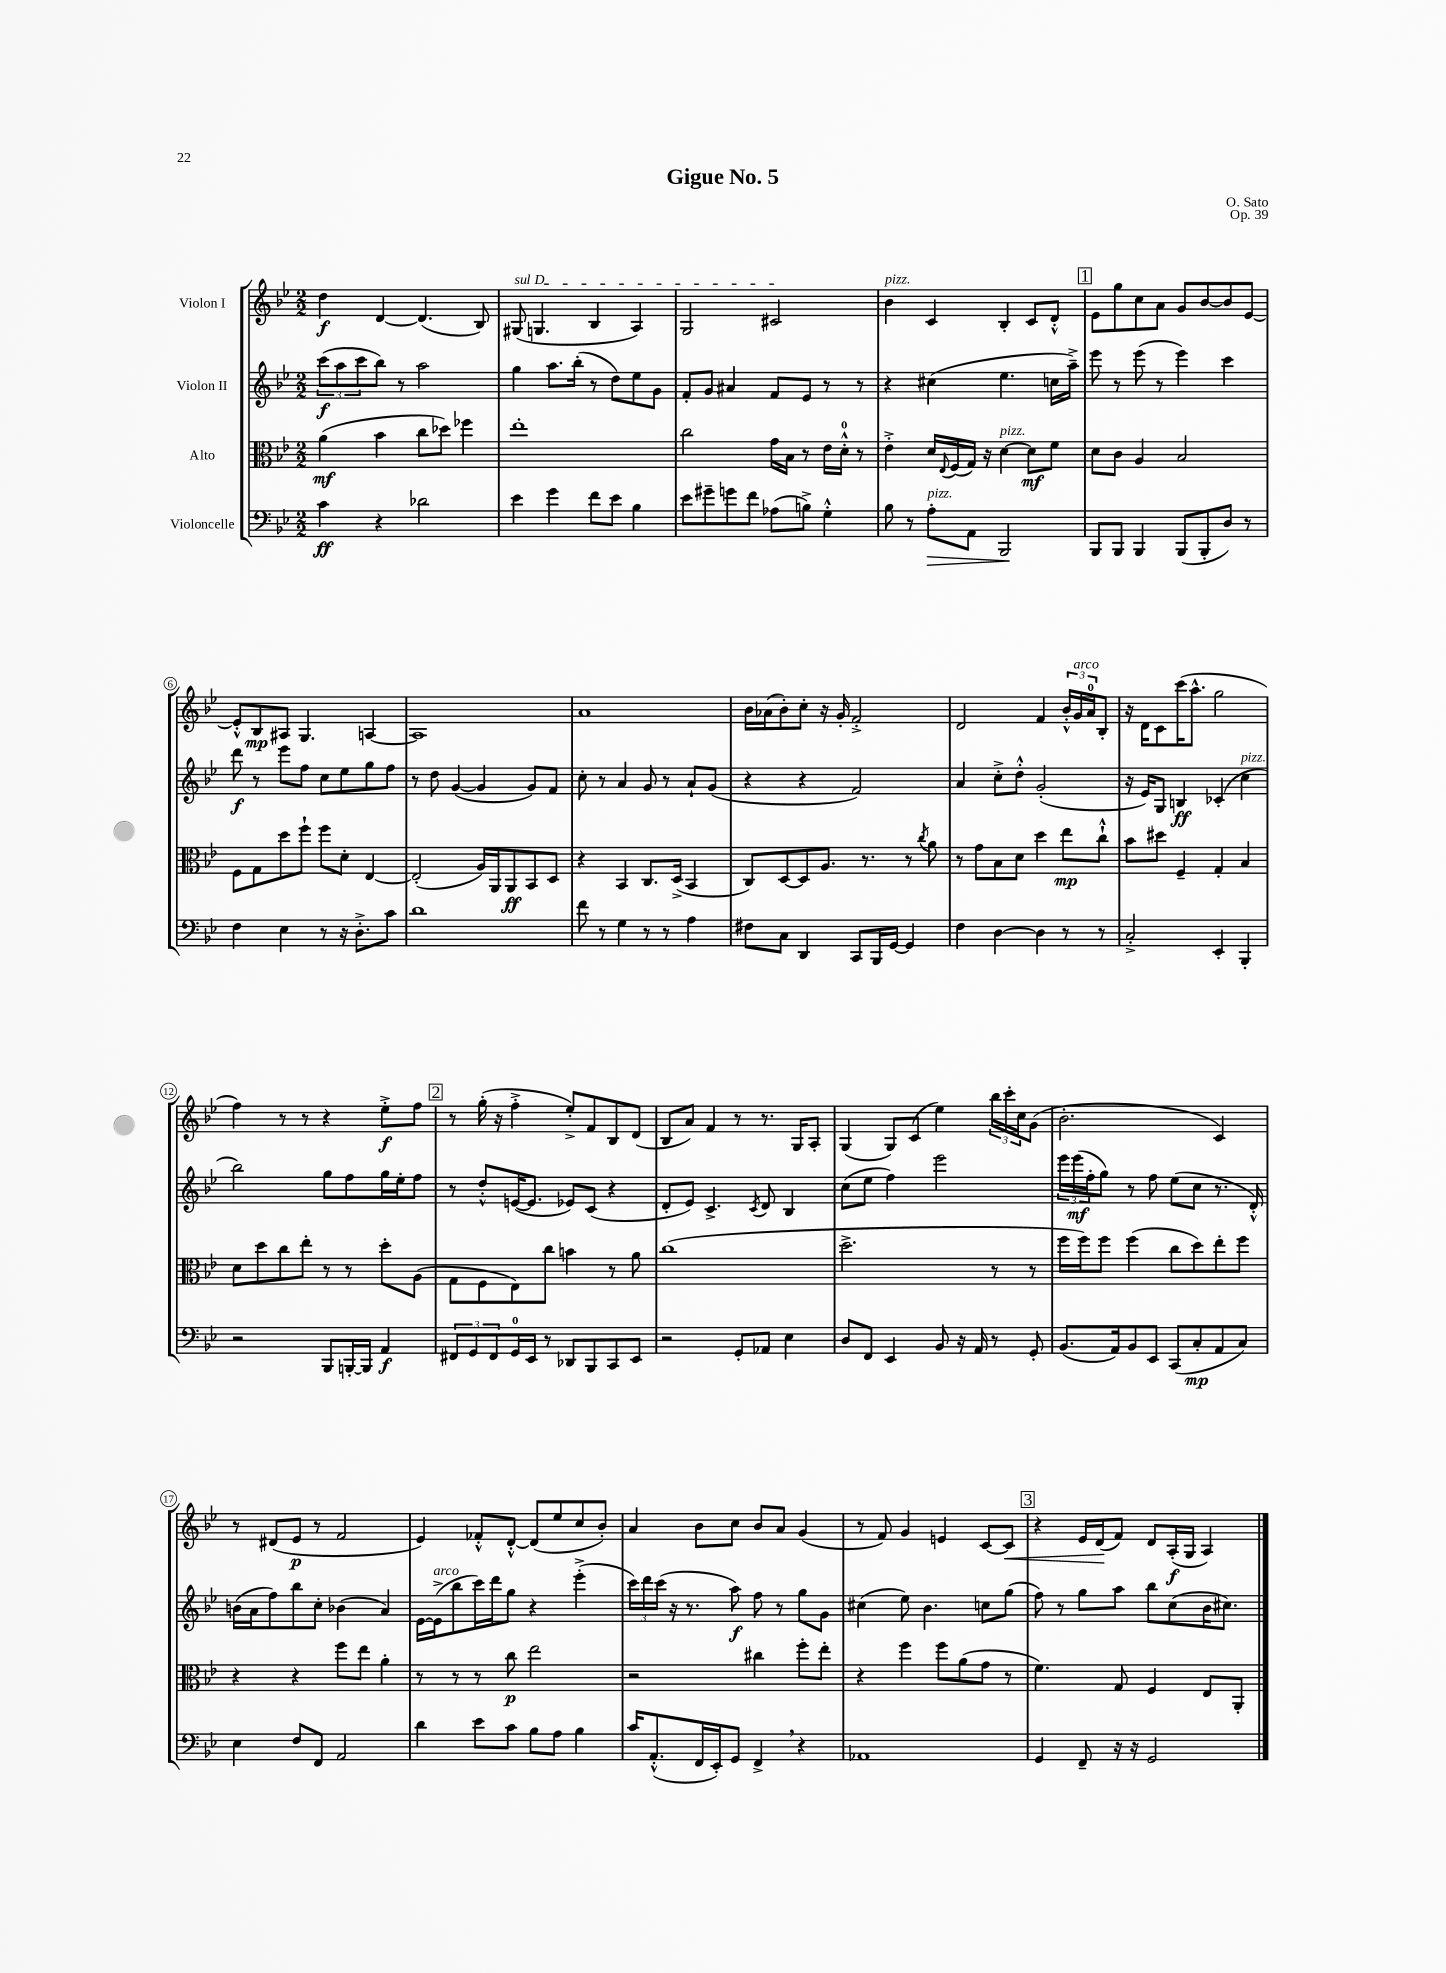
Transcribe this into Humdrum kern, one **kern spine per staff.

**kern	**dynam	**kern	**dynam	**kern	**dynam	**kern	**dynam
*part4	*part4	*part3	*part3	*part2	*part2	*part1	*part1
*staff4	*staff4	*staff3	*staff3	*staff2	*staff2	*staff1	*staff1
*I"Violoncelle	*	*I"Alto	*	*I"Violon II	*	*I"Violon I	*
*clefF4	*	*clefC3	*	*clefG2	*	*clefG2	*
*k[b-e-]	*	*k[b-e-]	*	*k[b-e-]	*	*k[b-e-]	*
*M2/2	*	*M2/2	*	*M2/2	*	*M2/2	*
=1	=1	=1	=1	=1	=1	=1	=1
4c\	ff	(4a\	mf	(12ccc\L	f	4dd\	f
.	.	.	.	12aa\	.	.	.
.	.	.	.	12ccc\	.	.	.
4r	.	4b-\	.	8bb-\J)	.	[4d/	.
.	.	.	.	8r	.	.	.
2d-X\	.	8cc\L	.	2aa\	.	(4.d/]	.
.	.	8dd-X\J)	.	.	.	.	.
.	.	4ff-X\	.	.	.	.	.
.	.	.	.	.	.	8B-/)	.
=2	=2	=2	=2	=2	=2	=2	=2
!	!	!	!	!	!	!LO:TX:a:i:t=sul D	!
4e-\	.	1ee-'	.	4gg\	.	(8G#X/	.
.	.	.	.	.	.	4.Gn/	.
4g\	.	.	.	8.aa\L	.	.	.
.	.	.	.	(16bb-'\Jk	.	.	.
8f\L	.	.	.	8r	.	4B-/	.
8e-\J	.	.	.	8dd\L)	.	.	.
4B-\	.	.	.	8ee-\	.	4A/)	.
.	.	.	.	8g\J	.	.	.
=3	=3	=3	=3	=3	=3	=3	=3
8e-\L	.	2cc\	.	8f'/L	.	2G/	.
8g#X~\	.	.	.	8g/J	.	.	.
8gn\	.	.	.	4a#X/	.	.	.
8f\J	.	.	.	.	.	.	.
(8A-X\L	.	16g\LL	.	8f/L	.	2c#X/	.
.	.	16B-\JJ	.	.	.	.	.
8Bn^\J)	.	8r	.	8e-/J	.	.	.
4G'^^\	.	16e-\LL	.	8r	.	.	.
.	.	16d'^^\JJ	.	.	.	.	.
.	.	8r	.	8r	.	.	.
=4	=4	=4	=4	=4	=4	=4	=4
!	!	!	!	!	!	!LO:TX:a:i:t=pizz.	!
8B-\	.	4e-'^\	.	4r	.	4b-\	.
8r	.	.	.	.	.	.	.
!LO:TX:a:i:t=pizz.	!	!	!	!	!	!	!
!	!LO:HP:b	!	!	!	!	!	!
8A'\L	>	16d/LL	.	(4cc#X\	.	4c/	.
.	.	8qqE-/	.	.	.	.	.
.	.	(16F/	.	.	.	.	.
8AA\J	.	16G/JJ)	.	.	.	.	.
.	.	16r	.	.	.	.	.
!	!	!LO:TX:a:i:t=pizz.	!	!	!	!	!
2BBB-/	.	[4d\	.	4.ee-\	.	4B-'/	.
.	.	8d\L]	mf	.	.	8c/L	.
.	.	8f\J	.	16ccn\LL	.	8d'^^/J	.
.	.	.	.	16aa~^\JJ)	.	.	.
.	]	.	.	.	.	.	.
!!LO:REH:place=s1:t=1
=5	=5	=5	=5	=5	=5	=5	=5
8BBB-/L	.	8d\L	.	8eee-\	.	8e-\L	.
8BBB-/J	.	8c\J	.	8r	.	8gg\	.
4BBB-/	.	4A/	.	(8eee-\	.	8cc\	.
.	.	.	.	8r	.	8a\J	.
(8BBB-/L	.	2B-/	.	4eee-\)	.	8g/L	.
8BBB-'/	.	.	.	.	.	[8b-/	.
8D/J)	.	.	.	4ccc\	.	8b-/]	.
8r	.	.	.	.	.	[8e-/J	.
!!LO:LB:g=z
=6	=6	=6	=6	=6	=6	=6	=6
4F\	.	8F\L	.	8ddd\	f	8e-'^^/L]	.
.	.	8G\	.	8r	.	8B-/	mp
4E-\	.	8dd\	.	8eee-\L	.	8A#X/J	.
.	.	8ff`\J	.	8ff\J	.	4.G/	.
8r	.	8ff\L	.	8cc\L	.	.	.
16r	.	8d'\J	.	8ee-\	.	.	.
8.D'^\L	.	.	.	.	.	.	.
.	.	[4E-/	.	8gg\	.	[4An/	.
8c\J	.	.	.	8ff\J	.	.	.
=7	=7	=7	=7	=7	=7	=7	=7
1d	.	(2E-'/]	.	8r	.	1A]	.
.	.	.	.	8dd\	.	.	.
.	.	.	.	([4g/	.	.	.
.	.	16A/LL)	.	4g/]	.	.	.
.	.	16AA/J	.	.	.	.	.
.	.	8AA/	ff	.	.	.	.
.	.	8BB-/	.	8g/L)	.	.	.
.	.	8D/J	.	8f/J	.	.	.
=8	=8	=8	=8	=8	=8	=8	=8
8f\	.	4r	.	8cc'\	.	1a	.
8r	.	.	.	8r	.	.	.
4G\	.	4BB-/	.	4a/	.	.	.
8r	.	8.C/L	.	8g/	.	.	.
8r	.	.	.	8r	.	.	.
.	.	(16D^/Jk	.	.	.	.	.
4A\	.	4BB-/	.	8a`/L	.	.	.
.	.	.	.	(8g/J	.	.	.
=9	=9	=9	=9	=9	=9	=9	=9
8F#X\L	.	8C/L)	.	4r	.	16b-\LL	.
.	.	.	.	.	.	(16a-X\J	.
8C\J	.	[8D/	.	.	.	8b-'\)	.
4DD/	.	8D/]	.	4r	.	8cc'\J	.
.	.	8.A/J	.	.	.	16r	.
.	.	.	.	.	.	16g'/	.
8CC/L	.	.	.	2f/)	.	2f'^/	.
.	.	8.r	.	.	.	.	.
16BBB-/L	.	.	.	.	.	.	.
[16GG/JJ	.	.	.	.	.	.	.
4GG/]	.	8r	.	.	.	.	.
.	.	8qcc/	.	.	.	.	.
.	.	8a\	.	.	.	.	.
=10	=10	=10	=10	=10	=10	=10	=10
4F\	.	8r	.	4a/	.	2d/	.
.	.	8g\L	.	.	.	.	.
[4D\	.	8B-\	.	8cc'^\L	.	.	.
.	.	8d\J	.	8dd'^^\J	.	.	.
4D\]	.	4dd\	.	(2g'/	.	4f/	.
8r	.	8ee-\L	mp	.	.	24b-'^^/LL	.
!	!	!	!	!	!	!LO:TX:a:i:t=arco	!
.	.	.	.	.	.	24g/	.
.	.	.	.	.	.	24a/J	.
8r	.	8cc`^^\J	.	.	.	8B-'/J	.
=11	=11	=11	=11	=11	=11	=11	=11
2C'^/	.	8b-\L	.	16r	.	16r	.
.	.	.	.	16e-/KL)	.	16d\KL	.
.	.	8dd#X\J	.	8G/J	.	8c\	.
.	.	4F~/	.	4Bn/	ff	(16ccc\K	.
.	.	.	.	.	.	8.aa^^\J	.
4EE-'/	.	4G'/	.	(4c-X'/	.	2gg\	.
!	!	!	!	!LO:TX:a:i:t=pizz.	!	!	!
4BBB-'/	.	4B-/	.	4cc\	.	.	.
!!LO:LB:g=z
=12	=12	=12	=12	=12	=12	=12	=12
2r	.	8d\L	.	2bb-\)	.	4ff\)	.
.	.	8dd\	.	.	.	.	.
.	.	8cc\	.	.	.	8r	.
.	.	8ee-'\J	.	.	.	8r	.
8BBB-/L	.	8r	.	8gg\L	.	4r	.
[16BBBn'/L	.	8r	.	8ff\	.	.	.
16BBB/JJ]	.	.	.	.	.	.	.
4AA/	f	8dd'\L	.	16gg\L	.	8ee-'^\L	f
.	.	.	.	16ee-'\J	.	.	.
.	.	(8A\J	.	8ff\J	.	8ff\J	.
!!LO:REH:place=s1:t=2
=13	=13	=13	=13	=13	=13	=13	=13
12FF#X/L	.	8G\L	.	8r	.	8r	.
12GG/	.	.	.	.	.	.	.
.	.	8F\	.	8dd'^^/L	.	(16gg'\	.
12FF#/	.	.	.	.	.	.	.
.	.	.	.	.	.	16r	.
16GG/L	.	8E-\)	.	([16en/K	.	4ff'^\	.
16EE-/JJ	.	.	.	8.e/J]	.	.	.
8r	.	8cc\J	.	.	.	.	.
8DD-X/L	.	4bn\	.	8e-X/L)	.	8ee-'^/L)	.
8BBB-/	.	.	.	(8c/J	.	8f/	.
8CC/	.	8r	.	4r	.	8B-/	.
8EE-/J	.	8a\	.	.	.	(8d/J	.
=14	=14	=14	=14	=14	=14	=14	=14
2r	.	(1cc	.	8d'/L	.	8B-/L	.
.	.	.	.	8e-/J)	.	8a/J)	.
.	.	.	.	4.c^/	.	4f/	.
8GG'/L	.	.	.	.	.	8r	.
.	.	.	.	8qc/	.	.	.
8AA-X/J	.	.	.	8d/	.	8.r	.
4E-\	.	.	.	4B-/	.	.	.
.	.	.	.	.	.	16G/KL	.
.	.	.	.	.	.	8A'/J	.
=15	=15	=15	=15	=15	=15	=15	=15
8D/L	.	2.dd^\	.	(8cc\L	.	(4G/	.
8FF/J	.	.	.	8ee-\J	.	.	.
4EE-/	.	.	.	4ff\)	.	8G/L)	.
.	.	.	.	.	.	(8c/J	.
8BB-/	.	.	.	2eee-\	.	4ee-\)	.
16r	.	.	.	.	.	.	.
16AA/	.	.	.	.	.	.	.
8r	.	8r	.	.	.	24bb-\LL	.
.	.	.	.	.	.	24ccc'\	.
.	.	.	.	.	.	24cc\J	.
8GG'/	.	8r	.	.	.	(8g\J	.
=16	=16	=16	=16	=16	=16	=16	=16
(8.BB-/L	.	16ff\LL	.	24eee-\LL	.	2.b-'\	.
.	.	.	.	(24eee-\	mf	.	.
.	.	16ff\J)	.	.	.	.	.
.	.	.	.	24ff'\J	.	.	.
.	.	8ff\J	.	8gg\J)	.	.	.
16AA/k)	.	.	.	.	.	.	.
8BB-/	.	(4ff\	.	8r	.	.	.
8EE-/J	.	.	.	8ff\	.	.	.
(8CC/L	.	8cc\L	.	(8ee-\L	.	.	.
8C'/	mp	8dd\)	.	8cc\J	.	.	.
8AA/	.	8ee-'\	.	8.r	.	4c/)	.
8C/J)	.	8ff\J	.	.	.	.	.
.	.	.	.	16d'^^/)	.	.	.
!!LO:LB:g=z
=17	=17	=17	=17	=17	=17	=17	=17
4E-\	.	4r	.	(16bn\LL	.	8r	.
.	.	.	.	16a\J	.	.	.
.	.	.	.	8ff\)	.	(8d#X/L	.
8F/L	.	4r	.	8bb-\	.	8e-/J	p
8FF/J	.	.	.	8cc'\J	.	8r	.
2AA/	.	8ff\L	.	(4b-X\	.	2f/	.
.	.	8ee-\J	.	.	.	.	.
.	.	4a'\	.	4a/)	.	.	.
=18	=18	=18	=18	=18	=18	=18	=18
4d\	.	8r	.	[16e-\LL	.	4e-/)	.
!	!	!	!	!LO:TX:a:i:t=arco	!	!	!
.	.	.	.	(16e-^\J]	.	.	.
.	.	8r	.	8bb-\	.	.	.
8e-\L	.	8r	.	16ccc\L)	.	8f-X'^^/L	.
.	.	.	.	16ddd\J	.	.	.
8c\J	.	8cc\	p	8gg\J	.	[8d'^^/J	.
8B-\L	.	2ee-\	.	4r	.	(8d/L]	.
8A\J	.	.	.	.	.	8ee-/	.
4B-\	.	.	.	(4eee-'^\	.	8cc/	.
.	.	.	.	.	.	8b-'/J)	.
=19	=19	=19	=19	=19	=19	=19	=19
16c/KL	.	2r	.	24ccc\LL)	.	4a/	.
.	.	.	.	24ddd\	.	.	.
(8.AA'^^/	.	.	.	.	.	.	.
.	.	.	.	(24ccc\JJ	.	.	.
.	.	.	.	16r	.	.	.
.	.	.	.	8.r	.	.	.
16FF/L	.	.	.	.	.	8b-\L	.
16EE-'/J)	.	.	.	.	.	.	.
8GG/J	.	.	.	8aa\)	f	8cc\J	.
4FF^,/	.	4cc#X\	.	8ff\	.	8b-/L	.
.	.	.	.	8r	.	8a/J	.
4r	.	8ff'\L	.	8gg\L	.	(4g/	.
.	.	8ee-'\J	.	8g\J	.	.	.
=20	=20	=20	=20	=20	=20	=20	=20
1AA-X	.	4r	.	(4cc#X\	.	8r	.
.	.	.	.	.	.	8f/)	.
.	.	4ff\	.	8ee-\)	.	4g/	.
.	.	.	.	4.b-\	.	.	.
.	.	8ff\L	.	.	.	4en/	.
.	.	(8a\	.	.	.	.	.
.	.	8g\J	.	8ccn\L	.	[8c/L	.
!	!	!	!	!	!	!	!LO:HP:b
.	.	8r	.	(8gg\J	.	8c/J]	<
!!LO:REH:place=s1:t=3
=21	=21	=21	=21	=21	=21	=21	=21
4GG/	.	4.f\)	.	8ff\)	.	4r	.
.	.	.	.	8r	.	.	.
8FF~/	.	.	.	8gg\L	.	16e-/LL	.
.	.	.	.	.	.	(16d/J	.
16r	.	8G/	.	8aa\J	.	8f/J)	[
16r	.	.	.	.	.	.	.
2GG/	.	4F/	.	8bb-\L	.	8d/L	.
.	.	.	.	(8cc\	.	(16A'/L	f
.	.	.	.	.	.	16G/JJ	.
.	.	8E-/L	.	16b-\K	.	4A/)	.
.	.	.	.	8.cc#X\J)	.	.	.
.	.	8AA'/J	.	.	.	.	.
==	==	==	==	==	==	==	==
*-	*-	*-	*-	*-	*-	*-	*-
